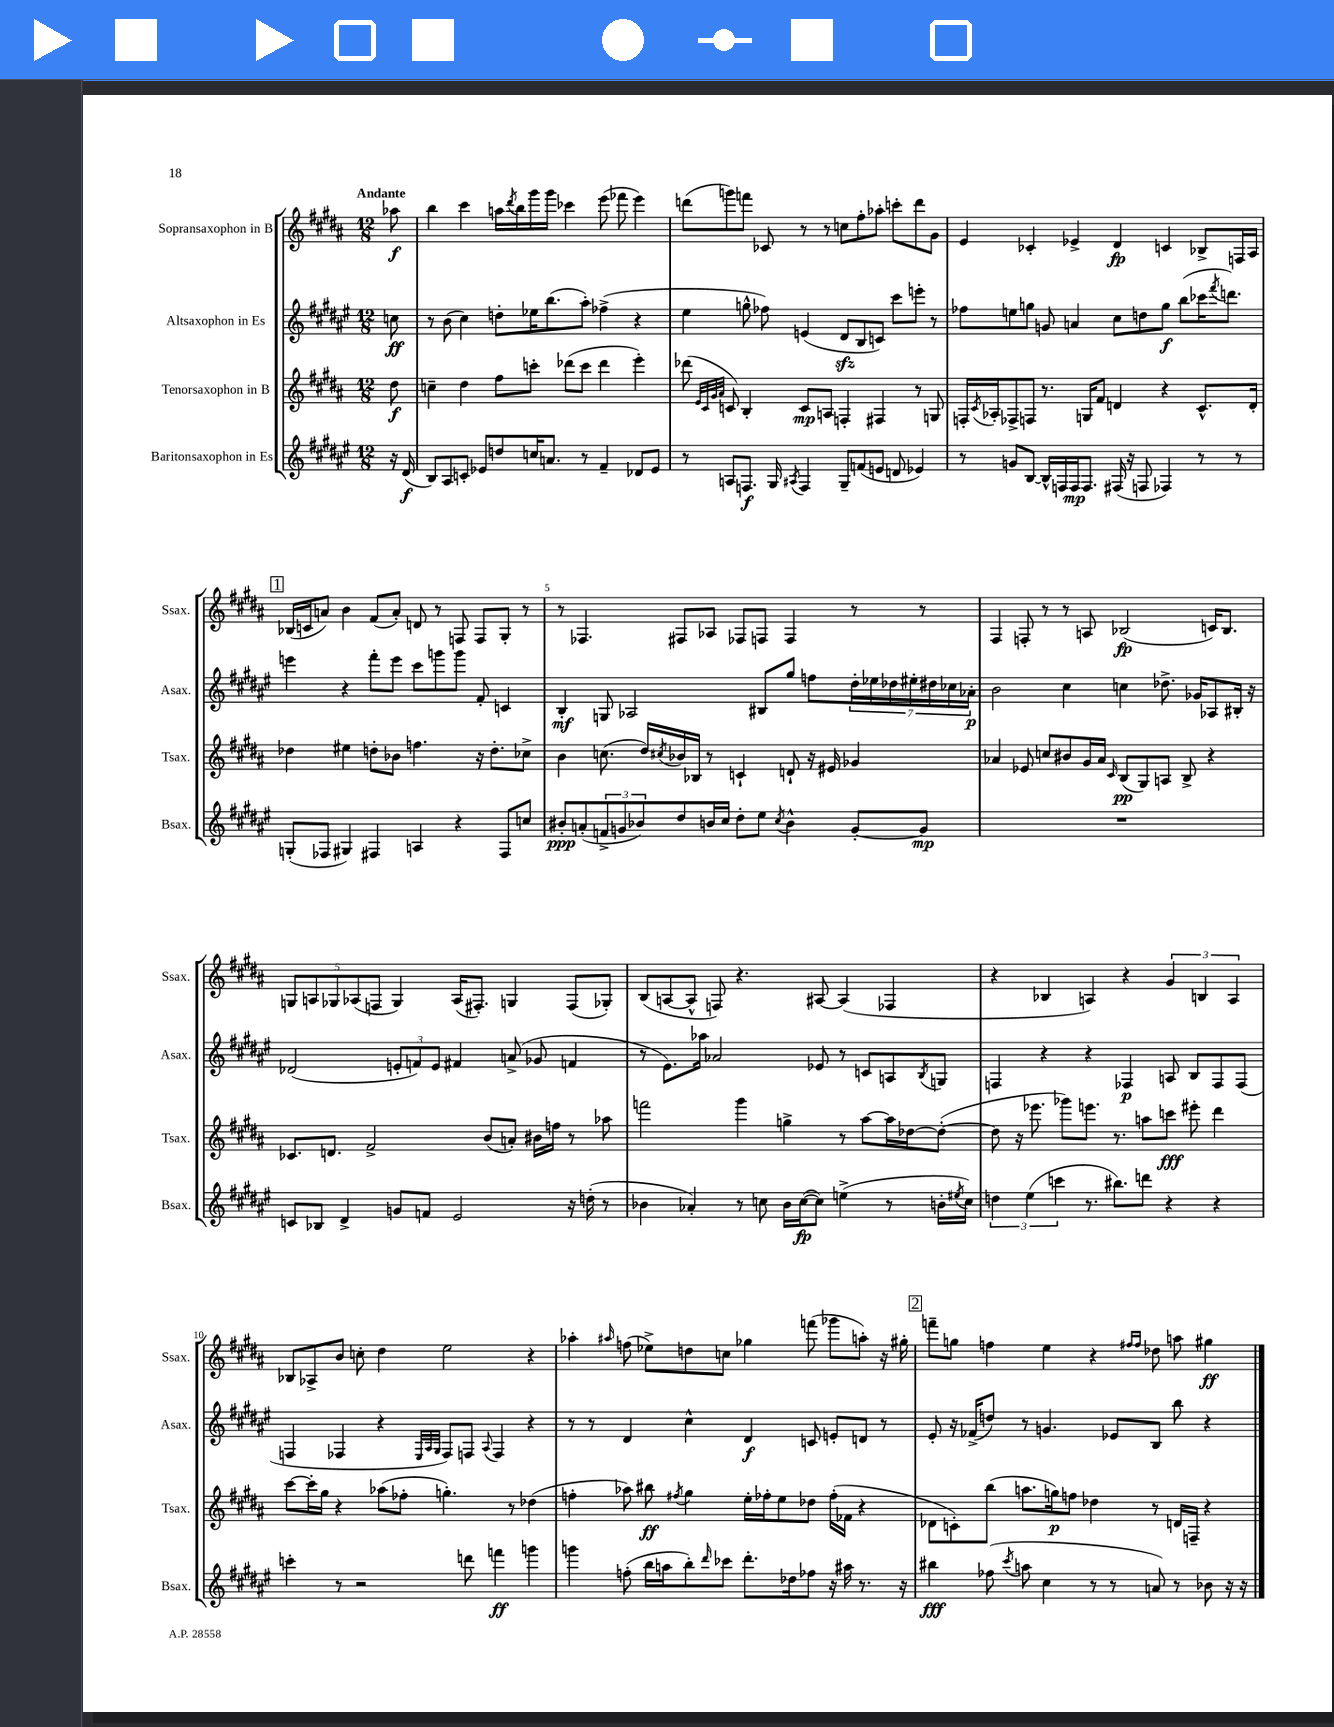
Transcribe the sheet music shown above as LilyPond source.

<<
\new StaffGroup <<
\new Staff = "s0" \with { instrumentName = "Sopransaxophon in B" shortInstrumentName = "Ssax." } {
    \clef treble \key b \major \numericTimeSignature \time 12/8 \partial 8 \tempo "Andante"
    aes''8\f |
    b''4 cis'''4 a''16 \acciaccatura { dis'''8 } b''16 gis'''16 gis'''16 ces'''4 e'''8( fes'''8 e'''4) |
    d'''8( g'''8) f'''8 ces'8 r8 r8 c''8 fis''8-. aes''8-. c'''8-. d'''8 gis'8 |
    e'4 ces'4-. ees'4-> dis'4\fp c'4 bes8-> f16 ais16 |
    \mark \markup { \box "1" } bes16( c'16 a'8) b'4 fis'8( a'8-.) d'8 r8 f8 f8 gis8-. r8 |
    r8 fes4. fis8 aes8 fes8 f8 f4 r8 r8 |
    fis4 f8-. r8 r8 a8 bes2\fp( c'16) bes8. |
    \tuplet 5/4 { g8 a8 ges8 aes8( f8 } ges4) aes16( fis8.-.) g4 fis8( ges8-.) |
    b8( a8~ a8-^ f8) r4. ais8~ ais4( fes4 |
    r4 bes4 a4) r4 \tuplet 3/2 { gis'4 b4 a4 } |
    bes8 aes8-> b'8 c''8-. dis''4 e''2 r4 |
    aes''4-. \grace { ais''16 } f''8( ees''8->) d''8 c''8 ges''4 f'''8( ges'''8 a''8-.) r16 gis''16-. |
    \mark \markup { \box "2" } f'''8-- g''8 f''4 e''4 r4 \grace { fis''16 fis''16 } des''8 a''8 gis''4\ff \bar "|." |
}
\new Staff = "s1" \with { instrumentName = "Altsaxophon in Es" shortInstrumentName = "Asax." } {
    \clef treble \key fis \major \numericTimeSignature \time 12/8 \partial 8
    c''8\ff |
    r8 b'8( cis''4) d''8-. ees''16 b''8.( ais''8-.) fes''4->( r4 |
    eis''4 g''8-^ fes''8) e'4( dis'8\sfz b8 c'8) cis'''8 e'''8-. r8 |
    fes''8 e''8 g''8 g'8 a'4 cis''8 d''8 g''8\f b''8( ces'''16 \acciaccatura { fis'''8 } d'''8.) |
    \mark \markup { \box "1" } e'''4 r4 fis'''8-. e'''8 cis'''8 g'''8 g'''8 fis'8-. c'4 |
    b4-.\mf g8 aes2 bis8 gis''8 f''8 \tuplet 7/4 { dis''16-. ees''16 des''16 eis''16-. dis''16 ces''16 aes'16-.\p } |
    b'2 cis''4 c''4 des''8.-> ges'16 aes8 bis16-. r16 |
    des'2( \tuplet 3/2 { e'8-. f'8) e'8 } fis'4 a'8->( ges'8 f'4 |
    r8 eis'8.) aes''16 aes'2 ees'8 r8 c'8 a8 \acciaccatura { b8 } g8 |
    f4 r4 r4 fes4\p a8 b8 fes8 fes8( |
    f4 fes4 r4 \grace { eis32 ais32 gis32 } fes8) f8 \appoggiatura { ais8 } f4 r4 |
    r8 r8 dis'4 cis''4-^ dis'4\f c'8 e'8-. d'8 r8 |
    \mark \markup { \box "2" } eis'8-. r16 fes'16->( d''8) r8 g'4. ees'8 b8 b''8 r4 \bar "|." |
}
\new Staff = "s2" \with { instrumentName = "Tenorsaxophon in B" shortInstrumentName = "Tsax." } {
    \clef treble \key b \major \numericTimeSignature \time 12/8 \partial 8
    dis''8\f |
    c''4-- dis''4 fis''8 c'''8-. des'''8( c'''8 des'''4 e'''4-.) |
    des'''8( \grace { e'32 cis'32 gis'32 ais'32 } c'8) b4-. c'8\mp a8 f4-. fis4 r8 g8 |
    f16-. \acciaccatura { cis'8 } aes16-. fes8-> f8 r8. g16 fis'8 d'4 r4 cis'8.-^ d'16-. |
    \mark \markup { \box "1" } des''4 eis''4 d''8-. bes'8 f''4. r16 d''8.-. ces''8-> |
    b'4 c''8.( dis''16) \acciaccatura { cis''8 } bes'16 bes16 r8 c'4-! d'8-! r16 eis'16 ges'4 |
    aes'4 ees'8 c''8 bis'8 gis'16 aes'16 \grace { cis'16 } b8\pp( gis8) a8 b8-> r4 |
    ces'8. d'8. fis'2-> b'8( a'8-.) bis'16 f''16 r8 aes''8 |
    f'''2 gis'''4 g''4-> r8 ais''8~ ais''16 des''16~ des''8~-.( |
    des''8 r16 ees'''8. ges'''8) e'''8. r8. a''8 c'''8\fff eis'''8-. dis'''4 |
    cis'''8~ cis'''16-. gis''16 r4 aes''8( fes''8-. g''4.-.) r8 des''4( |
    f''4-. aes''8) bis''8\ff \acciaccatura { fis''8 } gis''4 e''16-. fes''16-. e''8 des''8 fes''16-.( fes'16 r4 |
    \mark \markup { \box "2" } des'8 c'8-.) b''8( a''8. g''16\p) f''8 des''4 r8 d'16 f16-- r4 \bar "|." |
}
\new Staff = "s3" \with { instrumentName = "Baritonsaxophon in Es" shortInstrumentName = "Bsax." } {
    \clef treble \key fis \major \numericTimeSignature \time 12/8 \partial 8
    r16 dis'16\f( |
    b8) ais8 c'8-. ees'8 d''8 c''16 a'8. r8 fis'4-- des'8 ees'8 |
    r8 a8 f8.\f gis16 \acciaccatura { ais8 } f4 gis8-- f'8( e'8 d'8 ees'4) |
    r8 g'8 b8~ b16-^ f16 f16\mp f8. fis16( r16 f8 fes4) r8 r8 |
    \mark \markup { \box "1" } g8-.( fes8 gis4) fis4 a4 r4 fis8 c''8 |
    bis'8-.\ppp a'8-.( \tuplet 3/2 { f'8-> g'8 bes'8) } dis''8 b'16 cis''16 dis''8-. eis''8 \acciaccatura { cis''8 } b'4-^ g'8~-. g'8\mp |
    R1. |
    c'8 bes8 dis'4-> g'8 f'8 eis'2 r16 d''16-.( r8 |
    bes'4 aes'4-.) r8 c''8 bes'16 c''16~\fp( c''8) e''4->( r8 b'16-. \acciaccatura { eis''8 } c''16) |
    \tuplet 3/2 { d''4 eis''4( c'''4 } r8. bis''8.) d'''8 r4 r4 |
    c'''4-. r8 r2 d'''8 f'''4\ff g'''4 |
    g'''4 f''8-.( b''16 a''16 b''8-.) \grace { dis'''16 } ces'''8 dis'''8.-. des''16 fes''8 r16 ais''16 r8. r16 |
    \mark \markup { \box "2" } bis''4\fff fes''8( \acciaccatura { cis'''8 } a''8 cis''4 r8 r8 a'8) r8 bes'8 r16 r16 \bar "|." |
}
>>
>>
\layout { \context { \Score \override BarNumber.break-visibility = ##(#f #t #t) barNumberVisibility = #(every-nth-bar-number-visible 5) } }
